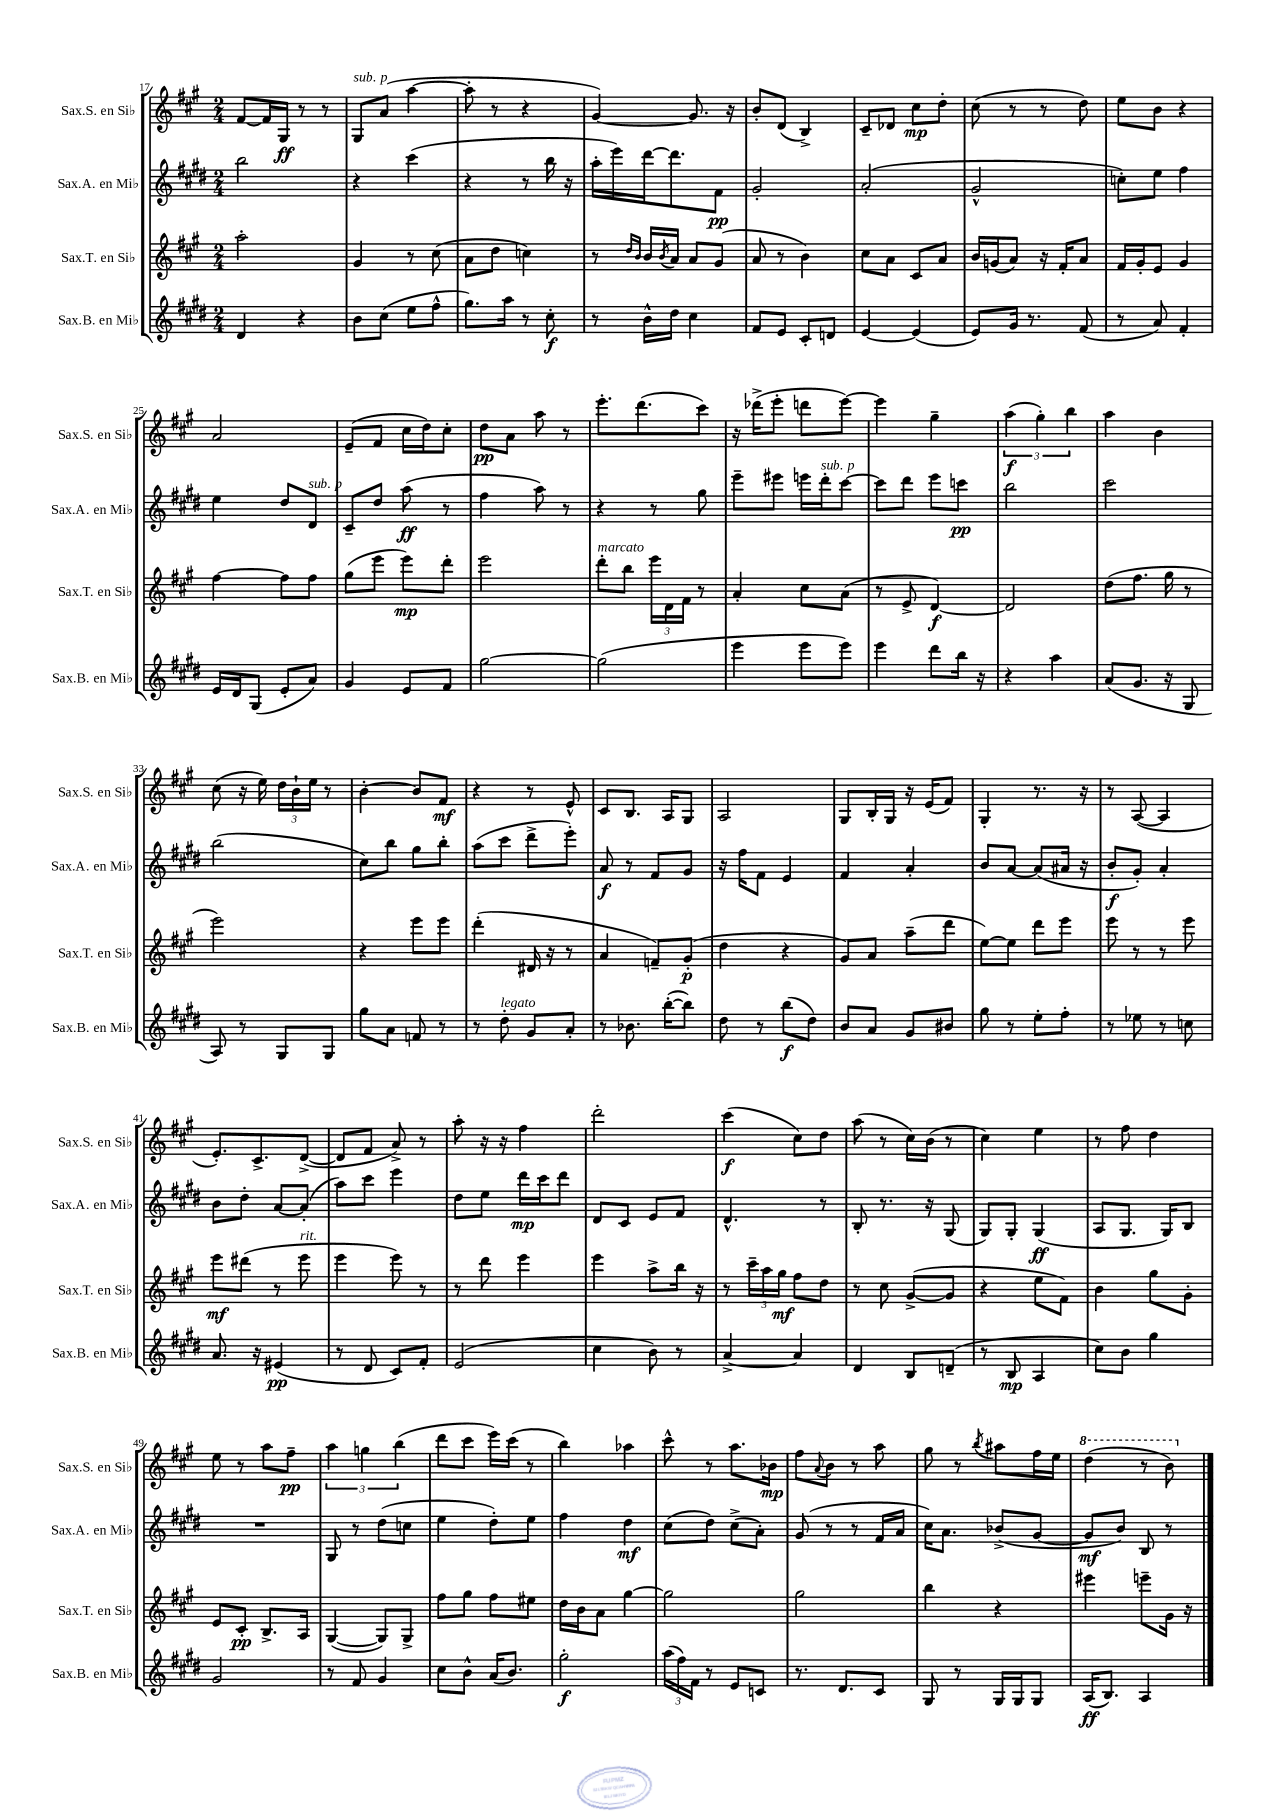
<<
\new StaffGroup <<
\new Staff = "s0" \with { instrumentName = "Sax.S. en Sib" shortInstrumentName = "Sax.S. en Sib" } {
    \clef treble \key a \major \numericTimeSignature \time 2/4
    fis'8~ fis'16 gis16\ff r8 r8 |
    gis8^\markup { \italic "sub. p" } a'8( a''4~ |
    a''8-. r8 r4 |
    gis'4~) gis'8. r16 |
    b'8-. d'8( b4->) |
    cis'8-- des'8 cis''8\mp d''8-. |
    cis''8( r8 r8 d''8) |
    e''8 b'8 r4 |
    a'2 |
    e'8--( fis'8 cis''16 d''16) cis''8-. |
    d''8\pp a'8 a''8 r8 |
    e'''8.-. d'''8.( cis'''8) |
    r16 des'''16->( e'''8-. d'''8 e'''8~) |
    e'''4 gis''4-- |
    \tuplet 3/2 { a''4\f( gis''4-.) b''4 } |
    a''4 b'4 |
    cis''8( r16 e''16) \tuplet 3/2 { d''16 b'16-! e''16 } r8 |
    b'4~-. b'8 fis'8\mf |
    r4 r8 e'8-^ |
    cis'8 b8. a16 gis8 |
    a2 |
    gis8 b16-. gis16 r16 e'16( fis'8) |
    gis4-. r8. r16 |
    r8 a8~( a4 |
    e'8.-.) cis'8.-> d'8~->( |
    d'8 fis'8 a'8->) r8 |
    a''8-. r16 r16 fis''4 |
    d'''2-. |
    cis'''4\f( cis''8) d''8 |
    a''8( r8 cis''16) b'16( r8 |
    cis''4) e''4 |
    r8 fis''8 d''4 |
    e''8 r8 a''8 fis''8--\pp |
    \tuplet 3/2 { a''4 g''4 b''4( } |
    d'''8 cis'''8 e'''16) cis'''16( r8 |
    b''4) aes''4 |
    cis'''8-^ r8 a''8. bes'16\mp |
    fis''8 \appoggiatura { a'8 } b'8 r8 a''8 |
    gis''8 r8 \acciaccatura { b''8 } ais''8 fis''16 e''16 |
    \ottava #1 d'''4( r8 b''8) \ottava #0 \bar "|." |
}
\new Staff = "s1" \with { instrumentName = "Sax.A. en Mib" shortInstrumentName = "Sax.A. en Mib" } {
    \clef treble \key e \major \numericTimeSignature \time 2/4
    b''2 |
    r4 cis'''4( |
    r4 r8 b''16 r16 |
    a''16-. e'''16) dis'''16~ dis'''8. fis'8\pp |
    gis'2-. |
    a'2-.( |
    gis'2-^ |
    c''8-.) e''8 fis''4 |
    e''4 dis''8 dis'8^\markup { \italic "sub. p" } |
    cis'8-- dis''8 a''8\ff( r8 |
    fis''4 a''8) r8 |
    r4 r8 gis''8 |
    e'''8-- eis'''8 e'''16 dis'''16-.^\markup { \italic "sub. p" } cis'''8~ |
    cis'''8 dis'''8 e'''8 c'''8\pp |
    b''2 |
    cis'''2 |
    b''2( |
    cis''8) b''8 gis''8 b''8-. |
    a''8( cis'''8 dis'''8-> e'''8-.) |
    a'8\f r8 fis'8 gis'8 |
    r16 fis''16 fis'8 e'4 |
    fis'4 a'4-. |
    b'8 a'8~ a'8( ais'16 r16 |
    b'8-.\f gis'8-.) a'4-. |
    b'8 dis''8-. a'8~ a'8-.( |
    a''8) cis'''8 e'''4 |
    dis''8 e''8 dis'''16\mp cis'''16 dis'''8 |
    dis'8 cis'8 e'8 fis'8 |
    dis'4.-^ r8 |
    b8-. r8. r16 gis8( |
    gis8) gis8-. gis4\ff( |
    a8 gis8. gis16) b8 |
    R2 |
    gis8 r8 dis''8( c''8 |
    e''4 dis''8-.) e''8 |
    fis''4 dis''4\mf |
    cis''8( dis''8) cis''8->( a'8-.) |
    gis'8( r8 r8 fis'16 a'16 |
    cis''16) a'8. bes'8->( gis'8~ |
    gis'8\mf b'8) b8 r8 \bar "|." |
}
\new Staff = "s2" \with { instrumentName = "Sax.T. en Sib" shortInstrumentName = "Sax.T. en Sib" } {
    \clef treble \key a \major \numericTimeSignature \time 2/4
    a''2-. |
    gis'4 r8 cis''8( |
    a'8 d''8 c''4) |
    r8 \grace { d''16 b'16 } b'16 \acciaccatura { b'8 } a'16 a'8 gis'8( |
    a'8 r8 b'4) |
    cis''8 a'8 cis'8 a'8 |
    b'16 g'16( a'8) r16 fis'16-. a'8 |
    fis'16 gis'16-. e'8 gis'4 |
    fis''4~ fis''8 fis''8 |
    gis''8( e'''8 e'''8\mp) d'''8-. |
    e'''2 |
    d'''8-.^\markup { \italic "marcato" } b''8 \tuplet 3/2 { e'''16 d'16 fis'16 } r8 |
    a'4-. cis''8 a'8( |
    r8 e'8-> d'4~\f) |
    d'2 |
    d''8( fis''8. gis''16 r8 |
    e'''2) |
    r4 e'''8 e'''8 |
    d'''4-.( dis'16 r16 r8 |
    a'4 f'8--) gis'8-.\p( |
    d''4 r4 |
    gis'8) a'8 a''8--( d'''8 |
    e''8~) e''8 d'''8 e'''8 |
    e'''8 r8 r8 e'''8 |
    e'''8\mf dis'''8( r8 e'''8^\markup { \italic "rit." } |
    e'''4 e'''8) r8 |
    r8 d'''8 e'''4 |
    e'''4 a''8-> b''16 r16 |
    r8 \tuplet 3/2 { cis'''16-- a''16 gis''16\mf } fis''8 d''8 |
    r8 cis''8 gis'8~->( gis'8 |
    r4 e''8 fis'8) |
    b'4 gis''8 gis'8-. |
    e'8 cis'8-.\pp b8.-> a16 |
    gis4~( gis8) gis8-> |
    fis''8 gis''8 fis''8 eis''8 |
    d''16 b'16 a'8 gis''4~ |
    gis''2 |
    gis''2 |
    b''4 r4 |
    eis'''4 e'''8-- gis'16 r16 \bar "|." |
}
\new Staff = "s3" \with { instrumentName = "Sax.B. en Mib" shortInstrumentName = "Sax.B. en Mib" } {
    \clef treble \key e \major \numericTimeSignature \time 2/4
    dis'4 r4 |
    b'8 cis''8( e''8 fis''8-^ |
    gis''8.) a''16 r8 cis''8-.\f |
    r8 b'16-^ dis''16 cis''4 |
    fis'8 e'8 cis'8-. d'8 |
    e'4~ e'4( |
    e'8) gis'16 r8. fis'8( |
    r8 a'8) fis'4-. |
    e'16 dis'16 gis8( e'8-. a'8) |
    gis'4 e'8 fis'8 |
    gis''2~ |
    gis''2( |
    e'''4 e'''8 e'''8) |
    e'''4 dis'''8 b''16 r16 |
    r4 a''4 |
    a'8( gis'8. r16 gis8 |
    a8) r8 gis8 gis8 |
    gis''8 a'8 f'8 r8 |
    r8 dis''8-.^\markup { \italic "legato" } gis'8 a'8-. |
    r8 bes'8. b''16~-.( b''8) |
    dis''8 r8 b''8\f( dis''8) |
    b'8 a'8 gis'8 bis'8 |
    gis''8 r8 e''8-. fis''8-. |
    r8 ees''8 r8 c''8 |
    a'8. r16 eis'4\pp( |
    r8 dis'8 cis'8) fis'8-. |
    e'2( |
    cis''4 b'8) r8 |
    a'4~-> a'4 |
    dis'4 b8 d'8--( |
    r8 b8\mp a4 |
    cis''8) b'8 gis''4 |
    gis'2 |
    r8 fis'8 gis'4 |
    cis''8 b'8-^ a'16( b'8.) |
    gis''2-.\f |
    \tuplet 3/2 { a''16( fis''16) fis'16 } r8 e'8 c'8 |
    r8. dis'8. cis'8 |
    gis8 r8 gis16 gis16 gis8 |
    a16\ff( b8.) a4 \bar "|." |
}
>>
>>
\layout { \context { \Score currentBarNumber = #17 } }
